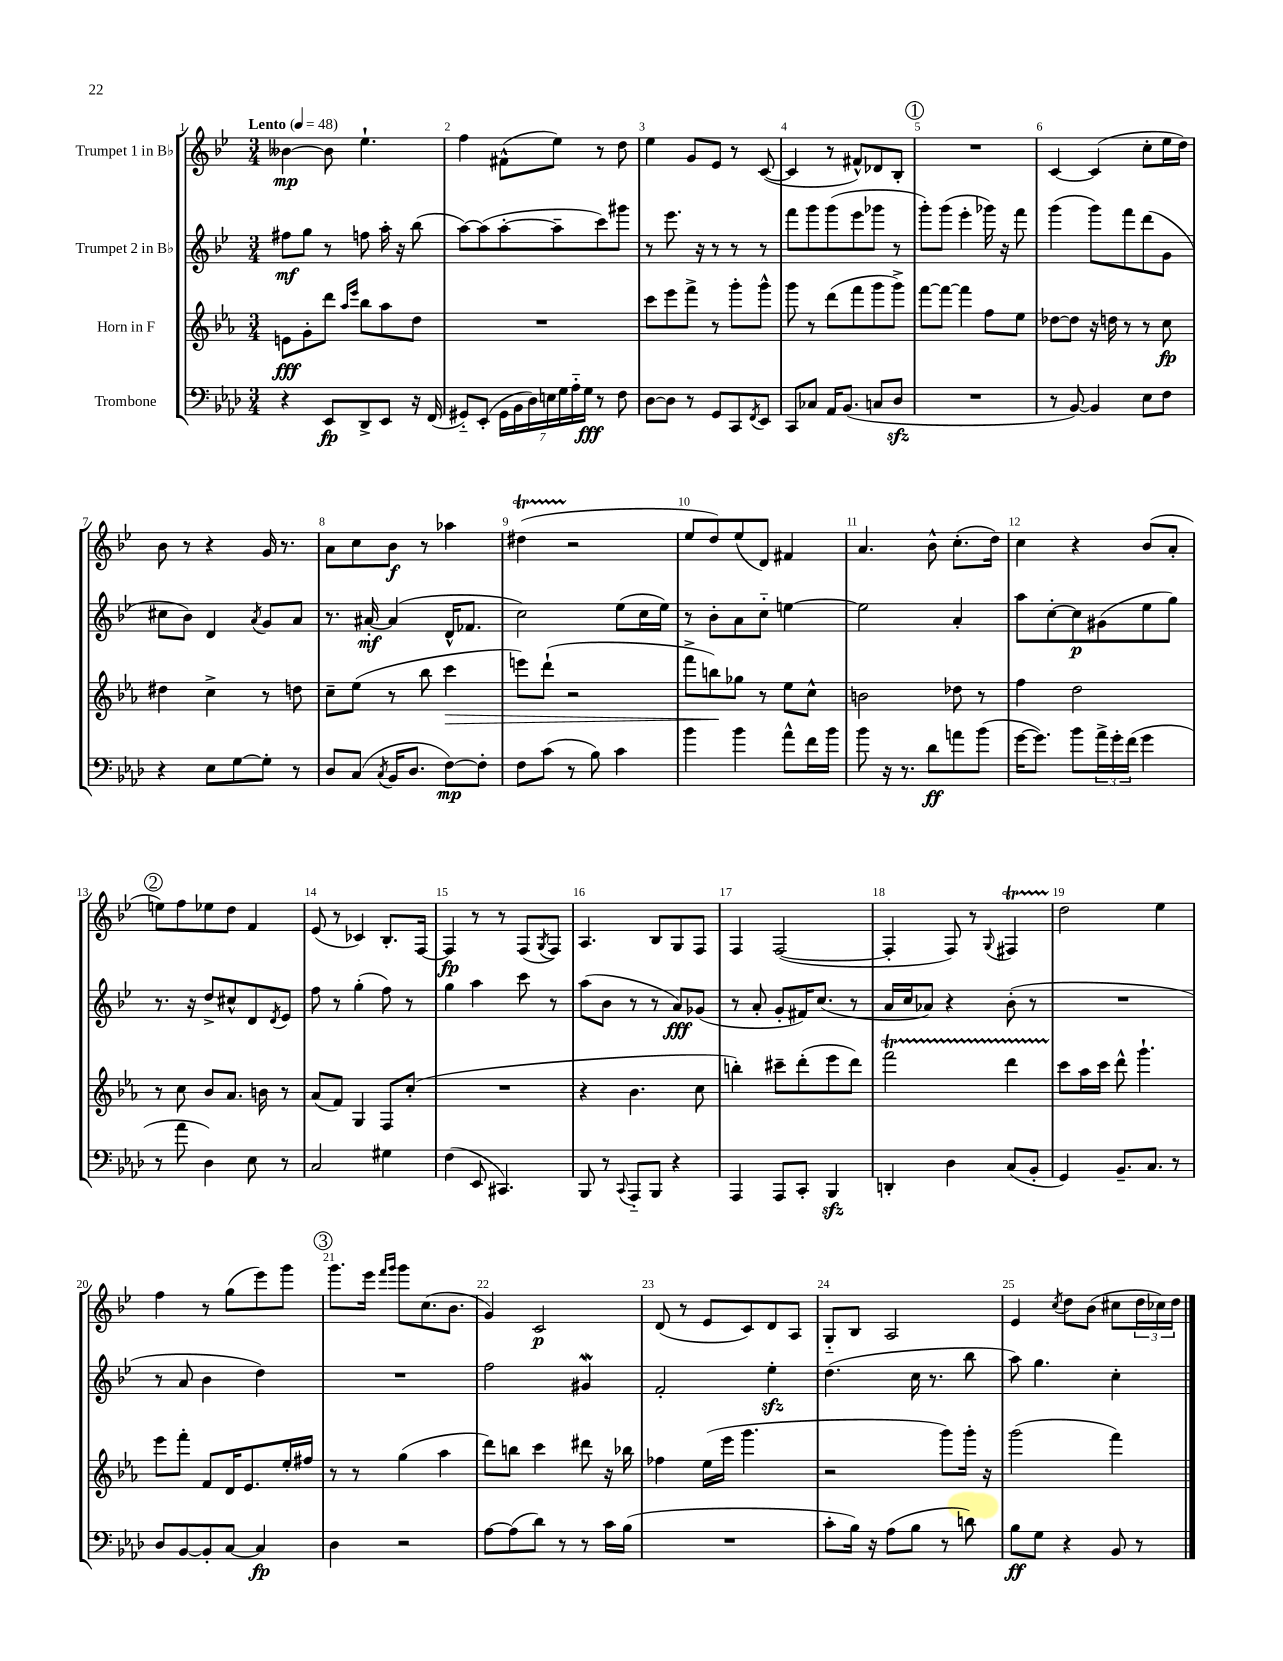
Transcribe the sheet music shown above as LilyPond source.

<<
\new StaffGroup <<
\new Staff = "s0" \with { instrumentName = "Trumpet 1 in Bb" } {
    \clef treble \key bes \major \numericTimeSignature \time 3/4 \tempo "Lento" 4 = 48
    beses'4~\mp beses'8 ees''4.-! |
    f''4 fis'8-^( ees''8) r8 d''8 |
    ees''4 g'8 ees'8 r8 c'8~( |
    c'4 r8 fis'8-^) des'8 bes8-. |
    \mark \markup { \circle "1" } R2. |
    c'4~ c'4( c''8-. ees''16 d''16) |
    bes'8 r8 r4 g'16 r8. |
    a'8 c''8 bes'8\f r8 aes''4 |
    dis''4\startTrillSpan( r2\stopTrillSpan |
    ees''8 d''8) ees''8( d'8) fis'4 |
    a'4. bes'8-^ c''8.-.( d''16) |
    c''4 r4 bes'8( a'8-. |
    \mark \markup { \circle "2" } e''8) f''8 ees''8 d''8 f'4 |
    ees'8( r8 ces'4) bes8.-. f16~ |
    f4\fp r8 r8 f8( \acciaccatura { g8 } f8) |
    a4. bes8 g8 f8 |
    f4 f2~( |
    f4-. f8) r8 \appoggiatura { g8 } fis4\startTrillSpan |
    d''2\stopTrillSpan ees''4 |
    f''4 r8 g''8( ees'''8) g'''8 |
    \mark \markup { \circle "3" } g'''8. ees'''16 \grace { f'''16 g'''16 } g'''8 c''8.( bes'8. |
    g'4) c'2\p |
    d'8( r8 ees'8 c'8) d'8 a8 |
    g8-_ bes8 a2 |
    ees'4 \acciaccatura { c''8 } d''8 bes'8( cis''8 \tuplet 3/2 { d''16 ces''16) d''16 } \bar "|." |
}
\new Staff = "s1" \with { instrumentName = "Trumpet 2 in Bb" } {
    \clef treble \key bes \major \numericTimeSignature \time 3/4
    fis''8\mf g''8 r8 f''8 a''16-. r16 bes''8( |
    a''8~) a''8( a''8~-. a''8-- c'''8) gis'''8 |
    r8 ees'''8. r16 r8 r8 r8 |
    f'''8 g'''8 g'''8( ees'''8 ges'''8 r8 |
    \mark \markup { \circle "1" } g'''8-.) g'''8( ees'''4-. ges'''16) r16 f'''8 |
    g'''4( g'''8) f'''8 d'''8( g'8 |
    cis''8 bes'8) d'4 \acciaccatura { a'8 } g'8 a'8 |
    r8. ais'16~-.\mf ais'4( d'16-^ fes'8. |
    c''2) ees''8( c''16 ees''16) |
    r8 bes'8-. a'8 c''8-_ e''4~ |
    e''2 a'4-. |
    a''8 c''8~-. c''8\p gis'8( ees''8 g''8) |
    \mark \markup { \circle "2" } r8. r16 d''8-> cis''8-^ d'8 \acciaccatura { d'8 } ees'8 |
    f''8 r8 g''4-.( f''8) r8 |
    g''4 a''4 c'''8 r8 |
    a''8( bes'8 r8 r8 a'8\fff) ges'8( |
    r8 a'8-. g'8-. fis'16) c''8.( r8 |
    a'16 c''16 aes'8) r4 bes'8-.( r8 |
    R2. |
    r8 a'8 bes'4 d''4) |
    \mark \markup { \circle "3" } R2. |
    f''2 gis'4\mordent |
    f'2-. ees''4-.\sfz |
    d''4.( c''16 r8. bes''8 |
    a''8) g''4. c''4-. \bar "|." |
}
\new Staff = "s2" \with { instrumentName = "Horn in F" } {
    \clef treble \key ees \major \numericTimeSignature \time 3/4
    e'8\fff g'8-. d'''8 \grace { aes''16 ees'''16 } bes''8 aes''8 d''8 |
    R2. |
    c'''8 ees'''8 f'''8-> r8 g'''8-. g'''8-^ |
    g'''8 r8 d'''8( f'''8 g'''8 g'''8->) |
    \mark \markup { \circle "1" } f'''8~ f'''8~ f'''4 f''8 ees''8 |
    des''8~ des''8 r16 d''16 r8 r8 c''8\fp |
    dis''4 c''4-> r8 d''8 |
    c''8-- ees''8( r8 bes''8 c'''4\> |
    e'''8) d'''8-!( r2 |
    f'''8-> b''8\!) ges''8 r8 ees''8 c''8-^ |
    b'2 des''8 r8 |
    f''4 d''2 |
    \mark \markup { \circle "2" } r8 c''8 bes'8 aes'8. b'16 r8 |
    aes'8( f'8) g4 f8 c''8-.( |
    R2. |
    r4 bes'4. c''8 |
    b''4-.) cis'''8-- d'''8-.( ees'''8 d'''8) |
    f'''2\startTrillSpan d'''4 |
    c'''8\stopTrillSpan aes''16 c'''16 d'''8-^ g'''4.-! |
    ees'''8 f'''8-. f'8 d'16 ees'8. ees''16-. fis''16 |
    \mark \markup { \circle "3" } r8 r8 g''4( aes''4 |
    d'''8) b''8 c'''4 dis'''8 r16 bes''16 |
    fes''4 ees''16( ees'''16 g'''4. |
    r2 g'''8) g'''16-. r16 |
    g'''2( f'''4) \bar "|." |
}
\new Staff = "s3" \with { instrumentName = "Trombone" } {
    \clef bass \key aes \major \numericTimeSignature \time 3/4
    r4 ees,8\fp des,8-> ees,8 r16 f,16( |
    gis,8-_) ees,8-.( \tuplet 7/4 { gis,16 bes,16 des16) e16 g16 aes16-_ g16\fff } r8 f8 |
    des8~ des8 r8 g,8 c,8 \acciaccatura { f,8 } ees,8 |
    c,8 ces8 aes,16 bes,8.( c8 des8\sfz |
    \mark \markup { \circle "1" } R2. |
    r8 bes,8~) bes,4 ees8 f8 |
    r4 ees8 g8~ g8-. r8 |
    des8 c8( \acciaccatura { c8 } bes,16 des8. f8~\mp) f8-. |
    f8 c'8( r8 bes8) c'4 |
    bes'4 bes'4 aes'8-^ f'16 bes'16 |
    bes'8 r16 r8. des'8\ff a'8 bes'8( |
    g'16~ g'8.) bes'8 \tuplet 3/2 { aes'16-> g'16-. f'16( } g'4 |
    \mark \markup { \circle "2" } r8 aes'8 des4) ees8 r8 |
    c2 gis4 |
    f4( ees,8 cis,4.) |
    bes,,8 r8 \appoggiatura { c,8 } aes,,8-_ bes,,8 r4 |
    aes,,4 aes,,8 c,8-. bes,,4\sfz |
    d,4-. des4 c8( bes,8-. |
    g,4) bes,8.-- c8. r8 |
    des8 bes,8~ bes,8-. c8~ c4\fp |
    \mark \markup { \circle "3" } des4 r2 |
    aes8~ aes8( des'8) r8 r8 c'16 bes16( |
    R2. |
    c'8-. bes16) r16 aes8( bes8 r8 d'8) |
    bes8\ff g8 r4 bes,8 r8 \bar "|." |
}
>>
>>
\layout { \context { \Score \override BarNumber.break-visibility = ##(#f #t #t) barNumberVisibility = #all-bar-numbers-visible } }
